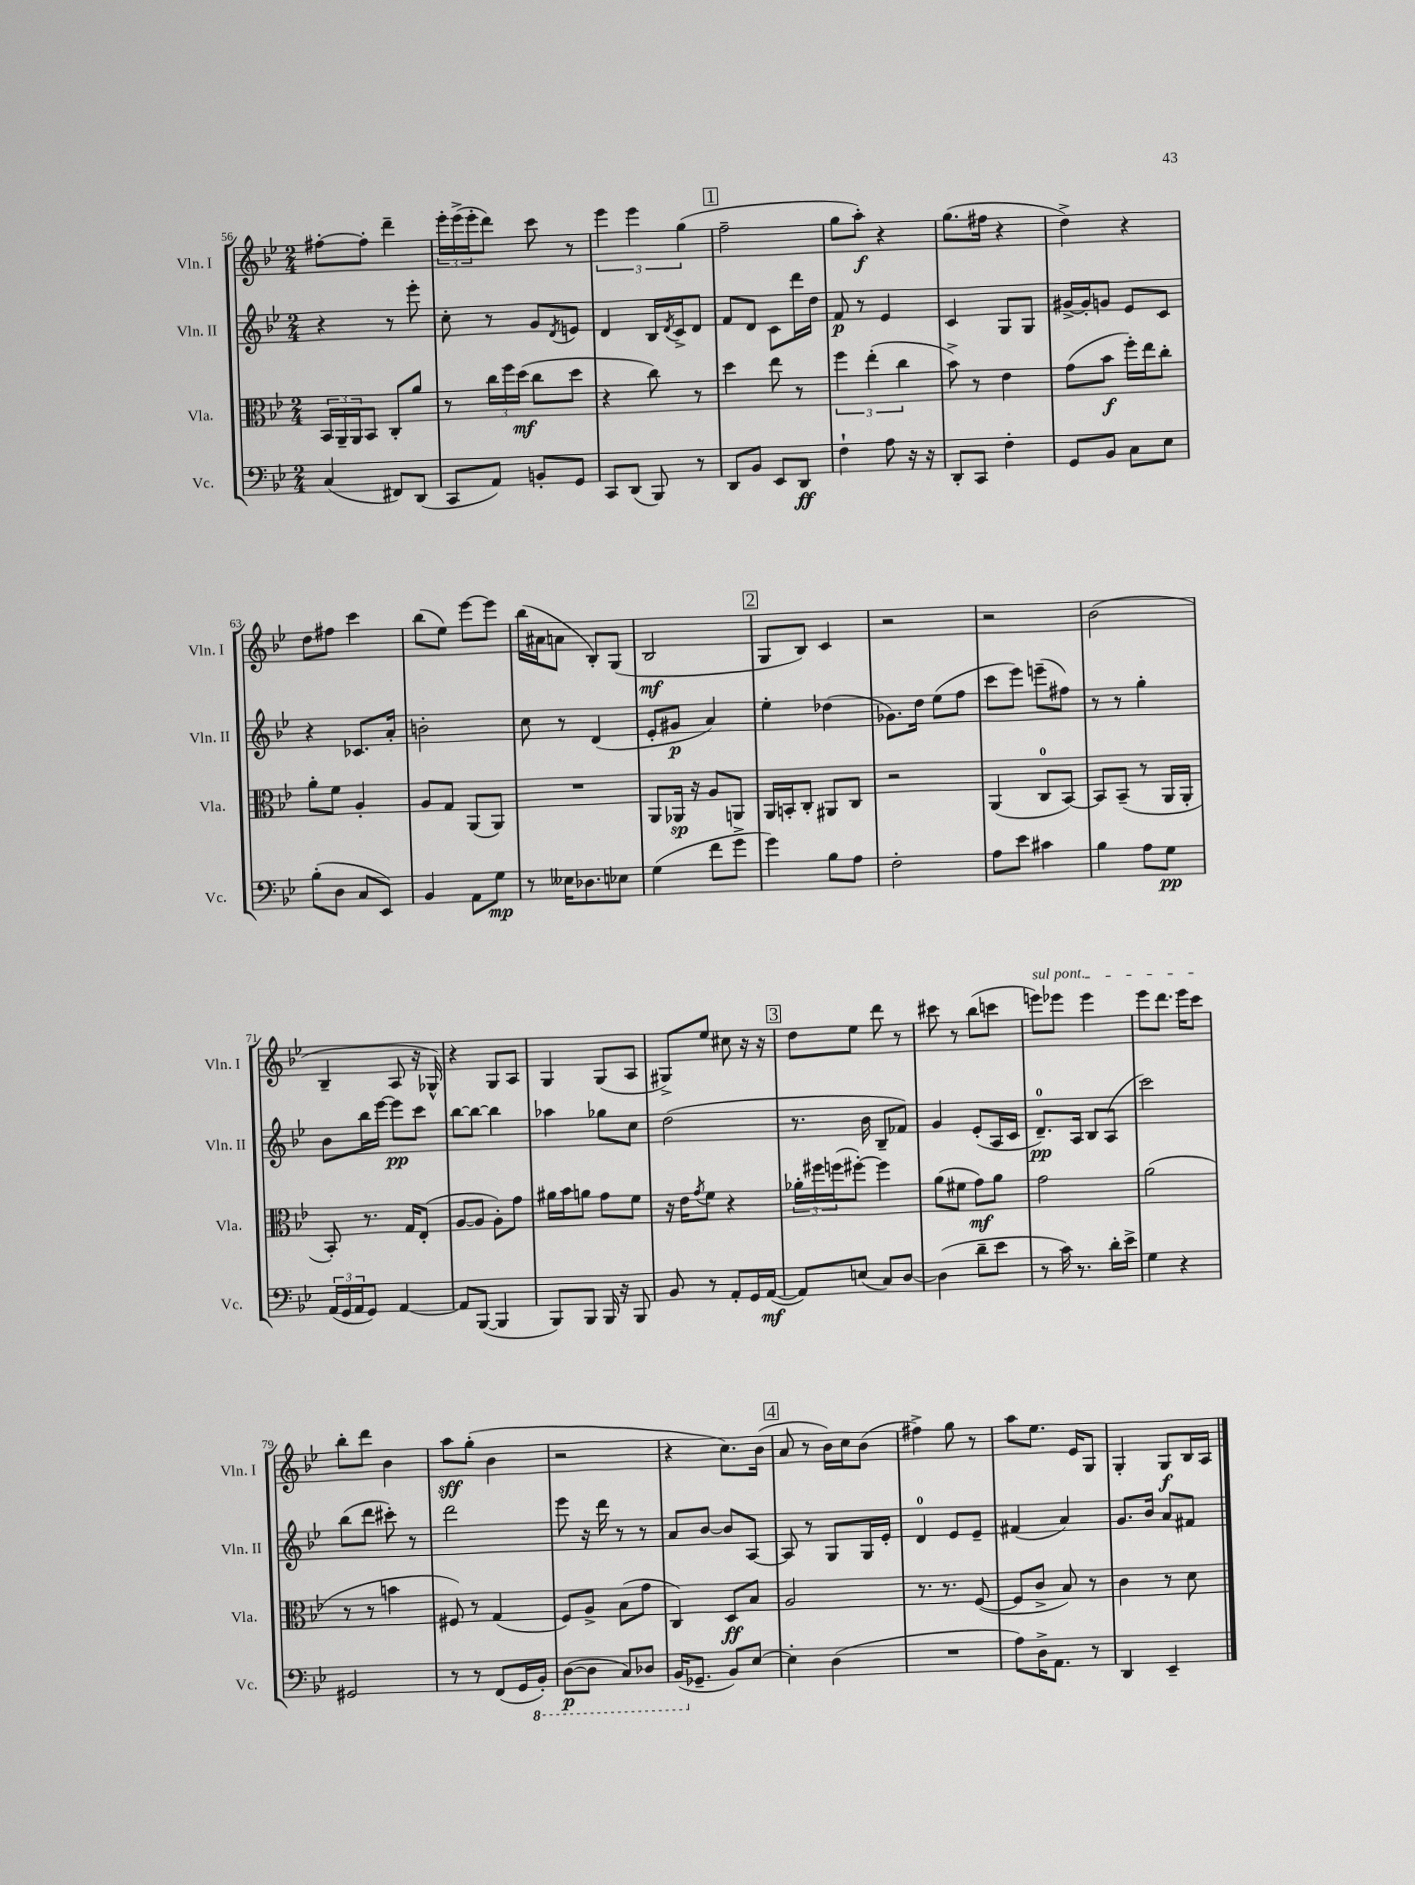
<<
\new StaffGroup <<
\new Staff = "s0" \with { instrumentName = "Vln. I" shortInstrumentName = "Vln. I" } {
    \clef treble \key bes \major \numericTimeSignature \time 2/4
    fis''8~-. fis''8-. d'''4-- |
    \tuplet 3/2 { ees'''16-. ees'''16->( ees'''16-. } d'''8) c'''8 r8 |
    \tuplet 3/2 { ees'''4 ees'''4 g''4( } |
    \mark \markup { \box "1" } f''2-- |
    g''8 a''8-.\f) r4 |
    g''8.( fis''16 r4 |
    d''4->) r4 |
    d''8 fis''8 c'''4 |
    bes''8( ees''8) ees'''8~ ees'''8 |
    bes''16( ais'16 a'8 bes8-.) g8( |
    bes2\mf |
    \mark \markup { \box "2" } g8 bes8) c'4 |
    r2 |
    r2 |
    bes'2( |
    bes4-- a8 r16 ges16-^) |
    r4 g8 a8 |
    g4 g8( a8 |
    gis8->) ees''8 cis''8 r16 r16 |
    \mark \markup { \box "3" } d''8 ees''8 d'''8 r8 |
    cis'''8 r8 bes''8( c'''8 |
    \once \override TextSpanner.bound-details.left.text = \markup { \italic "sul pont." } e'''8\startTextSpan) ees'''8 ees'''4 |
    ees'''8 d'''8. ees'''16 c'''8\stopTextSpan |
    bes''8-. d'''8 bes'4 |
    a''8\sff g''8-.( bes'4 |
    r2 |
    r4 c''8.) bes'16( |
    \mark \markup { \box "4" } a'8 r8 bes'16) c''16 bes'8( |
    fis''4->) g''8 r8 |
    a''8 ees''8. ees'16 g8 |
    g4-. g8\f bes16 a16 \bar "|." |
}
\new Staff = "s1" \with { instrumentName = "Vln. II" shortInstrumentName = "Vln. II" } {
    \clef treble \key bes \major \numericTimeSignature \time 2/4
    r4 r8 ees'''8-. |
    c''8-. r8 g'8 \acciaccatura { d'8 } e'8 |
    d'4 bes16 \acciaccatura { d'8 } c'16-> d'8 |
    \mark \markup { \box "1" } f'8 d'8 c'8 d'''16 d''16 |
    f'8\p r8 ees'4 |
    c'4 g8 g8 |
    gis'16~-> gis'16-. g'8 ees'8 c'8 |
    r4 ces'8. a'16-. |
    b'2-. |
    c''8 r8 d'4( |
    ees'8-. gis'8\p a'4) |
    \mark \markup { \box "2" } ees''4-. des''4( |
    ges'8.) d''16 ees''8( f''8 |
    c'''8 ees'''8) e'''8--( fis''8) |
    r8 r8 g''4-. |
    bes'8 bes''16 ees'''16~ ees'''8\pp c'''8 |
    bes''8~ bes''8~ bes''4 |
    aes''4 ges''8 c''8 |
    d''2( |
    \mark \markup { \box "3" } r8. bes'16 bes8-- fes'8) |
    g'4 ees'8-.( a16 c'16 |
    d'8.-0--\pp) a16 bes8 a8( |
    c'''2) |
    bes''8( d'''8 cis'''8-.) r8 |
    d'''2 |
    ees'''8 r16 d'''16 r8 r8 |
    a'8 bes'8~ bes'8 a8~ |
    \mark \markup { \box "4" } a8 r8 g8 g16 ees'16-. |
    d'4-0 ees'8 ees'8-- |
    fis'4( a'4) |
    g'8. bes'16 a'8 fis'8 \bar "|." |
}
\new Staff = "s2" \with { instrumentName = "Vla." shortInstrumentName = "Vla." } {
    \clef alto \key bes \major \numericTimeSignature \time 2/4
    \tuplet 3/2 { bes,16 a,16-- a,16 } bes,8 c8-. a'8 |
    r8 \tuplet 3/2 { c''16 f''16 d''16\mf( } c''8 d''8 |
    r4 c''8) r8 |
    \mark \markup { \box "1" } d''4 ees''8 r8 |
    \tuplet 3/2 { f''4 ees''4-.( c''4 } |
    bes'8->) r8 ees'4 |
    g'8( bes'8\f f''16-.) ees''16 c''8-. |
    a'8-. f'8 a4-. |
    a8 g8 a,8( a,8) |
    R2 |
    a,8 aes,16\sp r16 a8 a,8 |
    \mark \markup { \box "2" } a,16 b,16-. c8-. ais,8 c8 |
    r2 |
    a,4( c8-0 bes,8~) |
    bes,8 bes,8--( r8 a,16 a,16-. |
    bes,8-.) r8. g16 ees8-.( |
    a8~ a8 a8-.) g'8 |
    ais'16 bes'16 a'8 g'8 f'8 |
    r16 ees'16 \acciaccatura { g'8 } f'8 r4 |
    \mark \markup { \box "3" } \tuplet 3/2 { aes'16-. fis''16 f''16( } fis''8~-.) fis''4 |
    a'8( fis'8 g'8\mf) a'8 |
    g'2 |
    a'2( |
    r8 r8 b'4 |
    fis8) r8 g4( |
    f8) a8-> bes8( g'8 |
    c4) d8\ff bes8 |
    \mark \markup { \box "4" } a2 |
    r8. r8. f8~( |
    f8 c'8-> bes8) r8 |
    c'4 r8 d'8 \bar "|." |
}
\new Staff = "s3" \with { instrumentName = "Vc." shortInstrumentName = "Vc." } {
    \clef bass \key bes \major \numericTimeSignature \time 2/4
    c4( fis,8) d,8( |
    c,8 a,8) b,8-. g,8 |
    c,8 d,8( bes,,8) r8 |
    \mark \markup { \box "1" } d,8 bes,8 ees,8 d,8\ff |
    f4-! a8 r16 r16 |
    d,8-. c,8 f4-. |
    g,8 bes,8 c8 ees8 |
    bes8-.( d8 c8 ees,8) |
    bes,4 a,8 g8\mp |
    r8 eeses16 des8. ees8 |
    g4( f'8 g'8-> |
    \mark \markup { \box "2" } g'4) bes8 a8 |
    f2-. |
    a8 ees'8 cis'4 |
    bes4 a8 g8\pp |
    \tuplet 3/2 { a,16( g,16 a,16 } g,8) a,4~ |
    a,8 bes,,8~( bes,,4 |
    bes,,8) bes,,8 bes,,16 r16 bes,,8 |
    bes,8 r8 a,8-. g,16 a,16~\mf( |
    \mark \markup { \box "3" } a,8) e8( c8) d8~ |
    d4( d'8-- ees'8 |
    r8 c'16) r8. d'16-. ees'16-> |
    g4 r4 |
    gis,2 |
    r8 r8 f,8( g,16 \ottava #-1 bes,,16-.) |
    d,8~\p( d,8 c,8) des,8 |
    bes,,16( \ottava #0 ges,8.-- bes,8) ees8~ |
    \mark \markup { \box "4" } ees4-. d4( |
    R2 |
    a8) d16-> a,8. r8 |
    d,4 ees,4-- \bar "|." |
}
>>
>>
\layout { \context { \Score currentBarNumber = #56 } }
